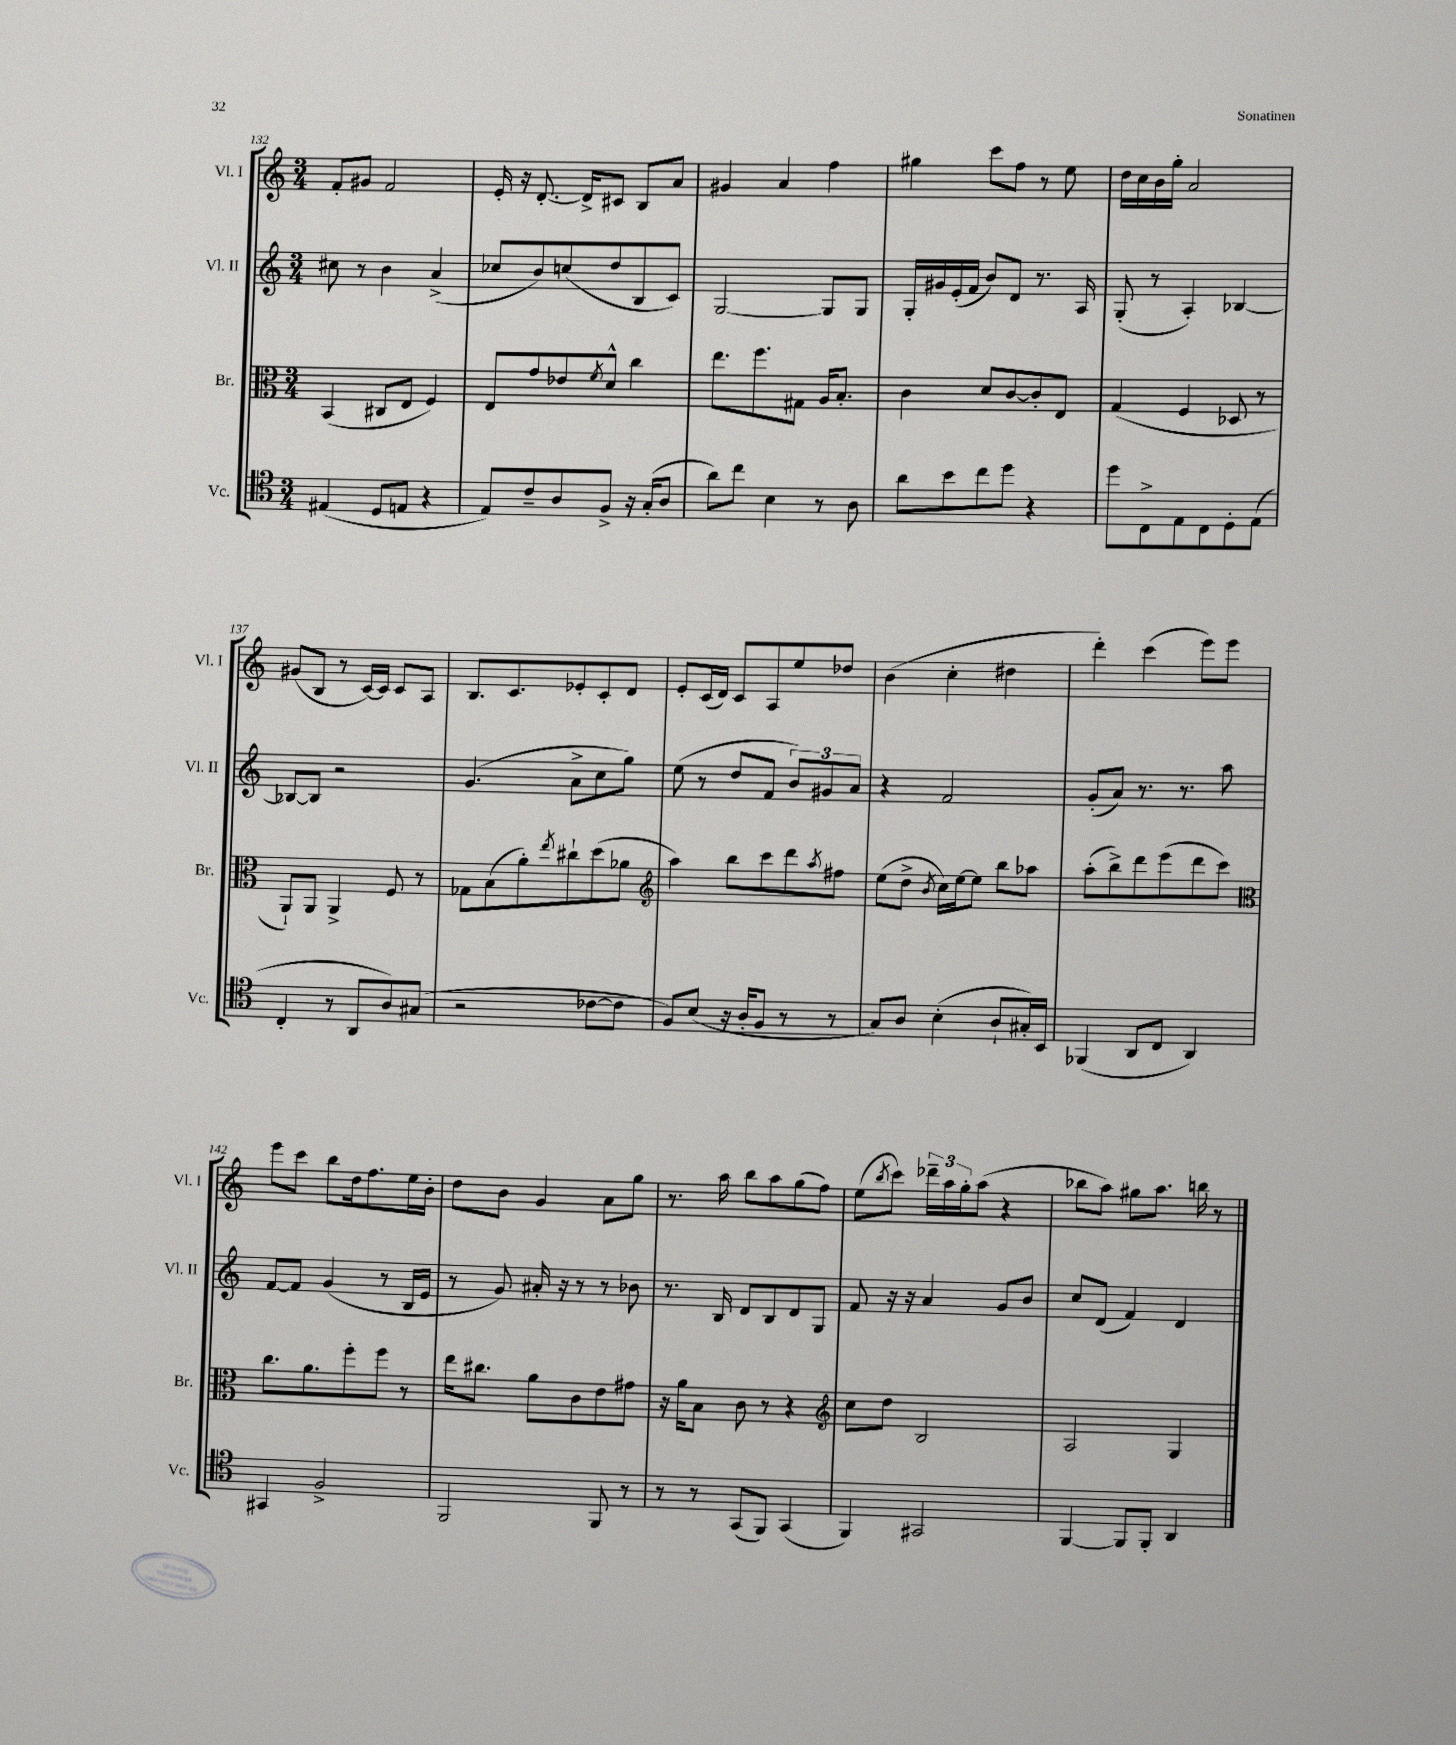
<<
\new StaffGroup <<
\new Staff = "s0" \with { instrumentName = "Vl. I" shortInstrumentName = "Vl. I" } {
    \clef treble \key c \major \numericTimeSignature \time 3/4
    f'8-. gis'8 f'2 |
    e'16-. r16 d'8.~-. d'16-> cis'8 b8 a'8 |
    gis'4 a'4 f''4 |
    gis''4 c'''8 f''8 r8 e''8 |
    d''16 c''16 b'16 g''16-. a'2 |
    gis'8( b8 r8 c'16~) c'16 c'8 a8 |
    b8. c'8. ees'8-. c'8-. d'8 |
    e'8-. c'16( d'16) c'8 a8 e''8 des''8 |
    b'4( c''4-. dis''4 |
    d'''4-.) c'''4( e'''8) e'''8 |
    e'''8 c'''8 b''8 d''16 f''8. e''16 b'16-. |
    d''8 b'8 g'4 a'8 g''8 |
    r8. a''16 b''8 a''8 g''8( f''8) |
    e''8( \acciaccatura { b''8 } c'''8) \tuplet 3/2 { des'''16-- a''16 g''16-. } a''8( r4 |
    bes''8 a''8) gis''8 a''8. b''16 r8 \bar "|." |
}
\new Staff = "s1" \with { instrumentName = "Vl. II" shortInstrumentName = "Vl. II" } {
    \clef treble \key c \major \numericTimeSignature \time 3/4
    cis''8 r8 b'4 a'4->( |
    ces''8 b'8) c''8( d''8 b8 c'8) |
    g2~ g8 g8 |
    g16-. gis'16 e'16-.( f'16 b'8) d'8 r8. a16 |
    g8-.( r8 a4-.) bes4~ |
    bes8~ bes8 r2 |
    g'4.( a'8-> c''8 g''8) |
    e''8( r8 d''8 f'8 \tuplet 3/2 { b'8) gis'8 a'8 } |
    r4 f'2 |
    g'8-.( a'8) r8. r8. a''8 |
    f'8~ f'8 g'4( r8 b16 e'16 |
    r8 g'8) ais'16-. r16 r8 r8 bes'8 |
    r8. b16 d'8 b8 d'8 g8 |
    f'8 r16 r16 a'4 g'8 b'8 |
    c''8 d'8( f'4) d'4 \bar "|." |
}
\new Staff = "s2" \with { instrumentName = "Br." shortInstrumentName = "Br." } {
    \clef alto \key c \major \numericTimeSignature \time 3/4
    b,4( cis8 e8 f4) |
    e8 g'8 ees'8 \acciaccatura { f'8 } d'8-^ c''4 |
    e''8. f''8. gis8 a16 b8.-. |
    c'4 d'8 c'8~ c'8-. e8 |
    g4( f4 des8 r8 |
    a,8-!) a,8 a,4-> f8 r8 |
    ges8 b8( a'8-.) \acciaccatura { e''8 } cis''8-! d''8( aes'8 |
    \clef treble a''4) b''8 c'''8 d'''8 \acciaccatura { a''8 } fis''8 |
    e''8( d''8-> \acciaccatura { b'8 } c''16) e''16~ e''8 b''8 aes''8 |
    a''8-.( b''8->) d'''8 e'''8( d'''8 c'''8) |
    \clef alto c''8. a'8. f''8-. f''8 r8 |
    e''16 cis''8. a'8 c'8 e'8 gis'8 |
    r16 a'16 b8 c'8 r8 r4 |
    \clef treble c''8 d''8 b2 |
    a2 g4 \bar "|." |
}
\new Staff = "s3" \with { instrumentName = "Vc." shortInstrumentName = "Vc." } {
    \clef tenor \key c \major \numericTimeSignature \time 3/4
    eis4( d8 e8 r4 |
    e8) c'8-- a8 f8-> r16 g16-.( a8 |
    a'8) c''8 b4 r8 a8 |
    a'8 b'8 c''8 d''8 r4 |
    d''8 c8-> e8 c8 d8-. e8( |
    c4-. r8 a,8 a8) gis8( |
    r2 ces'8~ ces'8 |
    f8) b8( r16 a16-. f8 r8 r8 |
    g8) a8 b4-.( a8-! gis16-.) b,16 |
    fes,4( a,8 c8 a,4) |
    gis,4 f2-> |
    f,2 f,8 r8 |
    r8 r8 g,8( f,8) g,4( |
    f,4) gis,2 |
    f,4~ f,8 f,8-. a,4 \bar "|." |
}
>>
>>
\layout { \context { \Score currentBarNumber = #132 } }
